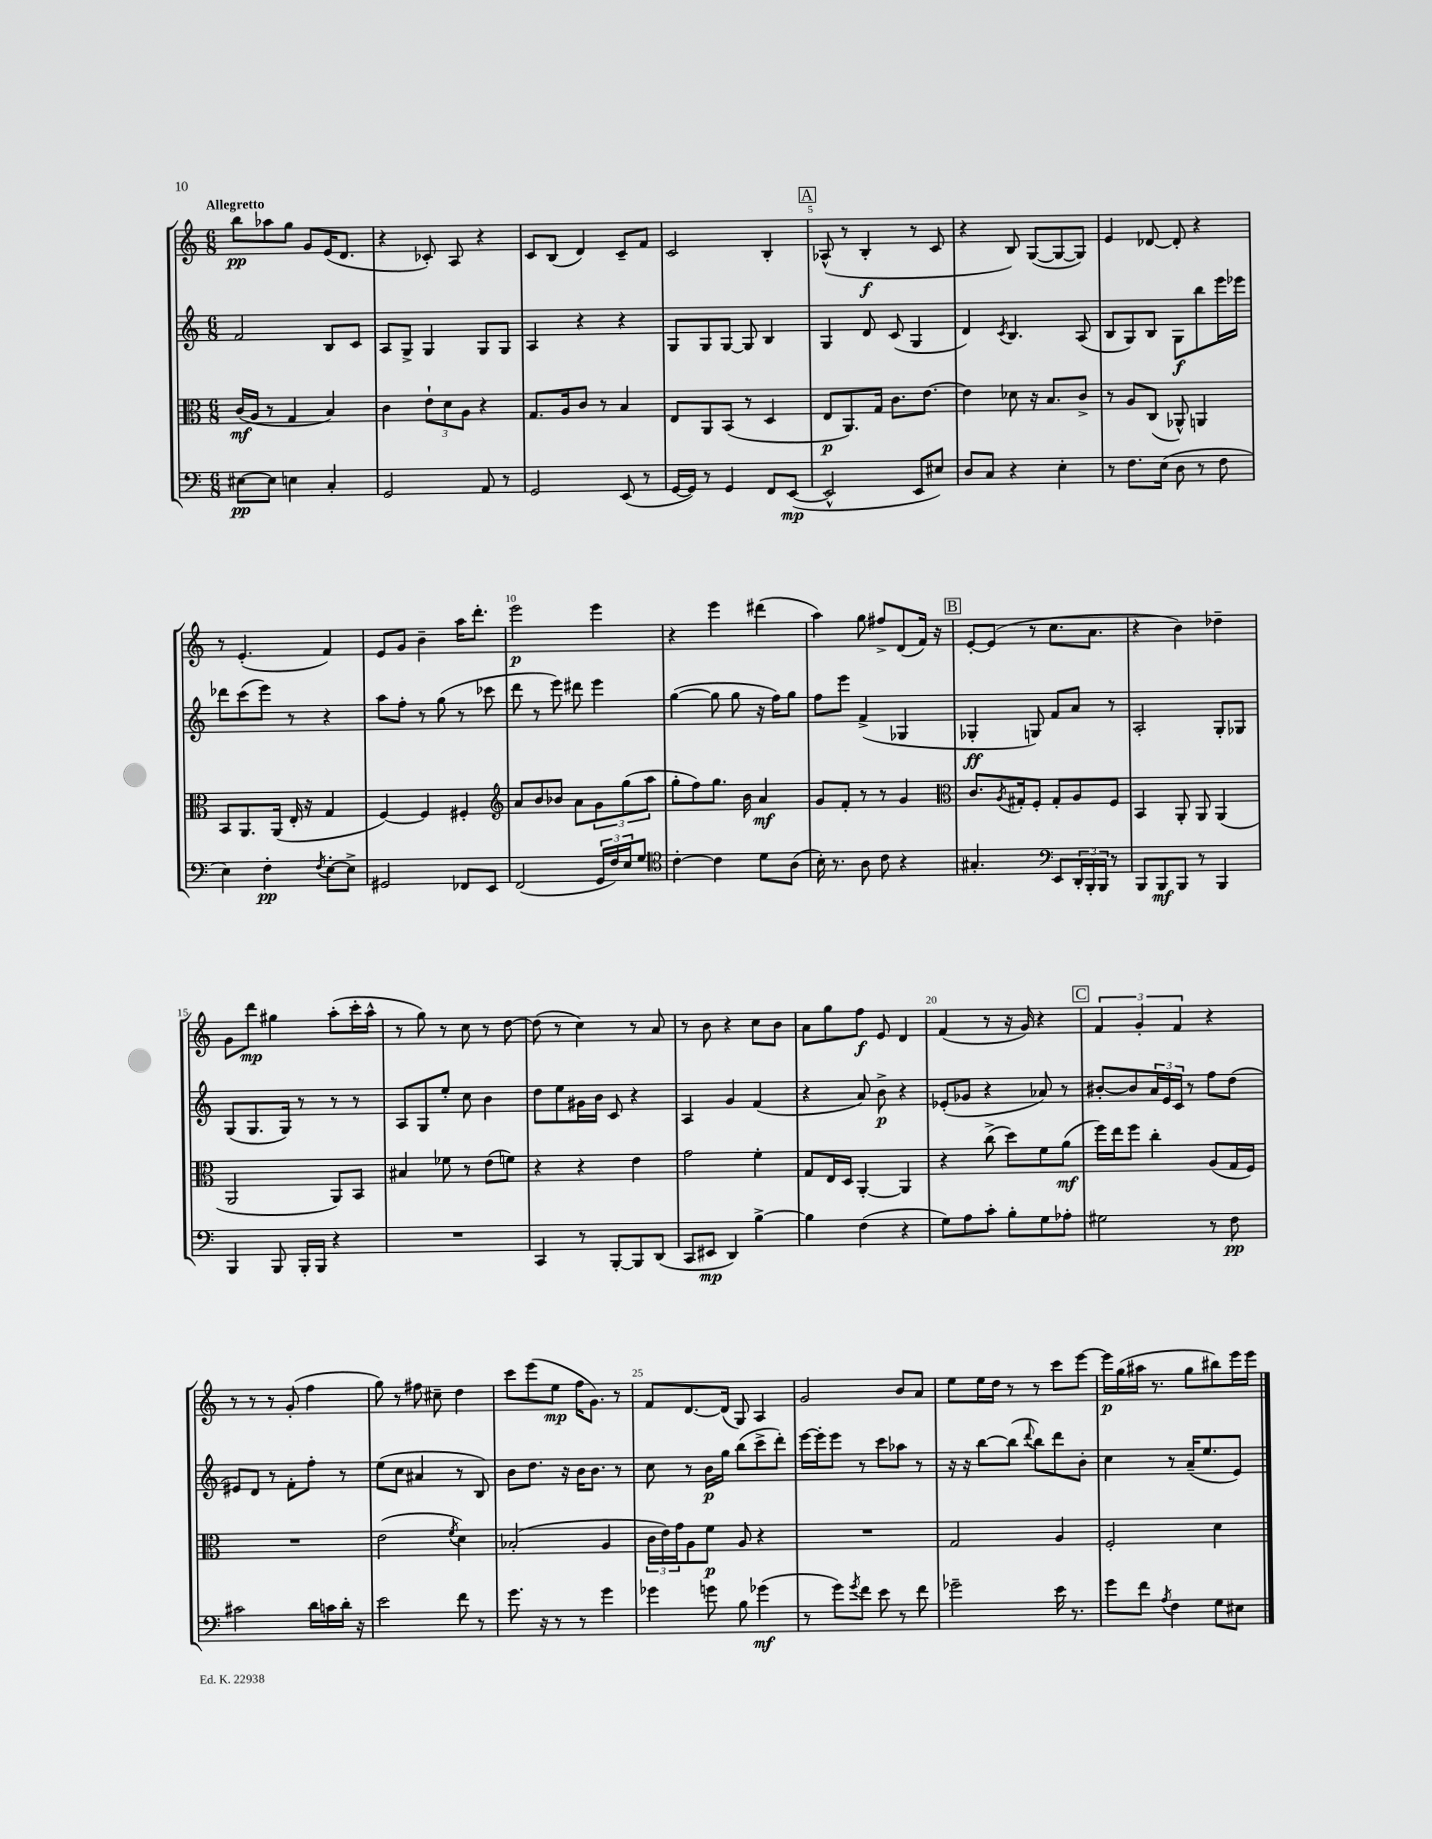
<<
\new StaffGroup <<
\new Staff = "s0" {
    \clef treble \key c \major \numericTimeSignature \time 6/8 \tempo "Allegretto"
    b''8\pp aes''8 g''8 g'8 e'16( d'8. |
    r4 ces'8-.) a8 r4 |
    c'8 b8( d'4) c'8-- f'8 |
    c'2 b4-. |
    \mark \markup { \box "A" } aes8-^( r8 b4-.\f r8 c'8 |
    r4 b8) g8~( g8~ g8) |
    e'4 des'8~ des'8-. r4 |
    r8 e'4.-.( f'4) |
    e'8 g'8 b'4-- a''16 d'''8.-. |
    e'''2\p e'''4 |
    r4 e'''4 dis'''4( |
    a''4) g''8 fis''8-> d'8( f'16) r16 |
    \mark \markup { \box "B" } e'8~-. e'8( r8 c''8. a'8. |
    r4 b'4) des''4-- |
    g'8 d'''8\mp gis''4 a''8-.( c'''16-. a''16-^ |
    r8 g''8) r8 c''8 r8 d''8~ |
    d''8( r8 c''4) r8 a'8 |
    r8 b'8 r4 c''8 b'8 |
    a'8 g''8 f''8\f e'8 d'4 |
    f'4( r8 r16 g'16) r4 |
    \mark \markup { \box "C" } \tuplet 3/2 { f'4 g'4-. f'4 } r4 |
    r8 r8 r8 g'8-.( f''4 |
    g''8) r8 fis''8 cis''8-- d''4 |
    c'''8 e'''8( e''8\mp f''16 g'8.) r8 |
    f'8 d'8.~ d'16( g8) a4 |
    g'2 b'8 a'8 |
    e''8 e''16 d''16 r8 r8 c'''8 e'''8~ |
    e'''16\p g''16( ais''16 r8. g''8 bis''8) e'''16 e'''16 \bar "|." |
}
\new Staff = "s1" {
    \clef treble \key c \major \numericTimeSignature \time 6/8
    f'2 b8 c'8 |
    a8 g8-> g4 g8 g8 |
    a4 r4 r4 |
    g8 g8 g8~ g8 b4 |
    \mark \markup { \box "A" } g4 d'8 c'8( g4 |
    d'4) \acciaccatura { c'8 } b4. a8( |
    b8 g8) b8 g8\f b''8 e'''16 ees'''16 |
    des'''8 c'''8( e'''8) r8 r4 |
    a''8 f''8-. r8 g''8( r8 ces'''8 |
    d'''8 r8 e'''8) dis'''8 e'''4 |
    g''4~( g''8 g''8 r16 f''16) g''8 |
    f''8 e'''8 f'4->( ges4 |
    \mark \markup { \box "B" } ges4-.\ff g8) f'8 a'8 r8 |
    a2-. g8-. ges8 |
    g8( g8. g16) r8 r8 r8 |
    a8 g8 e''8-. c''8 b'4 |
    d''8 e''8 gis'16 b'16 c'8 r4 |
    a4 g'4 f'4( |
    r4 a'8) b'8->\p r4 |
    ees'8-.( ges'8 r4 aes'8) r8 |
    \mark \markup { \box "C" } bis'8~-. bis'8 \tuplet 3/2 { a'16 e'16 c'16 } r8 f''8 d''8( |
    eis'8) d'8 r8 f'8-. f''8-. r8 |
    e''8( c''8 ais'4 r8 b8) |
    b'8 d''8. r16 b'16 b'8. r8 |
    c''8 r8 b'16\p g''16 b''8( c'''8-> d'''8-.) |
    e'''16~ e'''16-. e'''8 r8 c'''8 aes''8 r8 |
    r16 r16 b''8~ b''8( \appoggiatura { d'''8 } b''8) d'''8 b'8-. |
    c''4 r8 a'16--( e''8. e'8) \bar "|." |
}
\new Staff = "s2" {
    \clef alto \key c \major \numericTimeSignature \time 6/8
    c'16\mf( a16 r8 g4 b4) |
    c'4 \tuplet 3/2 { e'8-! d'8 a8 } r4 |
    g8. a16 c'8 r8 b4 |
    e8 a,8 b,8( r8 d4 |
    \mark \markup { \box "A" } e8\p a,8.) g16 c'8. e'8.~ |
    e'4 des'8 r16 b8. c'8-> |
    r8 a8 c8( aes,8-^) a,4 |
    b,8 a,8. a,16( e16-. r16 g4 |
    f4~) f4 fis4-. |
    \clef treble a'8 b'8 bes'8 a'8 \tuplet 3/2 { g'8 g''8( a''8 } |
    g''8-. f''8) g''8. b'16 a'4\mf |
    g'8 f'8-. r8 r8 g'4 |
    \mark \markup { \box "B" } \clef alto c'8. \acciaccatura { a8 } gis16-. f8-. gis8-. a8 f8 |
    b,4 a,8-. a,8 a,4( |
    a,2 a,8) b,8 |
    bis4 fes'8 r8 e'8( f'8) |
    r4 r4 e'4 |
    g'2 f'4-. |
    g8 e16 d16 a,4~-. a,4 |
    r4 c''8->( d''8) f'8 a'8\mf( |
    \mark \markup { \box "C" } f''16) e''16 f''8 c''4-. a8( g16 f16) |
    R2. |
    e'2( \acciaccatura { f'8 } d'4) |
    bes2-.( a4 |
    \tuplet 3/2 { c'16 e'16) g'16 } a8 f'8\p a8 r4 |
    R2. |
    g2 a4 |
    f2-. d'4 \bar "|." |
}
\new Staff = "s3" {
    \clef bass \key c \major \numericTimeSignature \time 6/8
    eis8~\pp eis8 e4 c4-. |
    g,2 a,8 r8 |
    g,2 e,8( r8 |
    g,16~ g,16) r8 g,4 f,8 e,8~\mp( |
    \mark \markup { \box "A" } e,2-^ e,8 eis8) |
    d8 c8 r4 e4-. |
    r8 f8. e16( d8 r8 f8 |
    e4) f4-.\pp \acciaccatura { f8 } e8~-. e8-> |
    gis,2 fes,8 e,8 |
    f,2( \tuplet 3/2 { g,16 f16) e16 } g8 |
    \clef tenor c'4~-. c'4 d'8 a8( |
    b16-.) r8. a8 c'8 r4 |
    \mark \markup { \box "B" } gis4.-. \clef bass e,8 \tuplet 3/2 { d,16-. b,,16-. b,,16 } r8 |
    b,,8 b,,8\mf b,,8 r8 b,,4 |
    b,,4 b,,8 b,,16-. b,,16 r4 |
    R2. |
    c,4 r8 b,,8~-. b,,8 d,8( |
    c,8 eis,8\mp d,4) b4~-> |
    b4 f4( r4 |
    g8) a8 c'8-. b8-. g8 aes8-. |
    \mark \markup { \box "C" } gis2 r8 f8\pp |
    cis'2 d'16 c'16 d'16-. r16 |
    e'2 f'8 r8 |
    g'8. r16 r8 r8 g'4 |
    ges'4 g'8 b8 ges'4\mf( |
    r8 g'8) \acciaccatura { g'8 } f'8 e'8 r8 f'8 |
    ges'2-- e'16 r8. |
    g'8 f'8 \acciaccatura { a8 } f4 g8 eis8 \bar "|." |
}
>>
>>
\layout { \context { \Score \override BarNumber.break-visibility = ##(#f #t #t) barNumberVisibility = #(every-nth-bar-number-visible 5) } }
